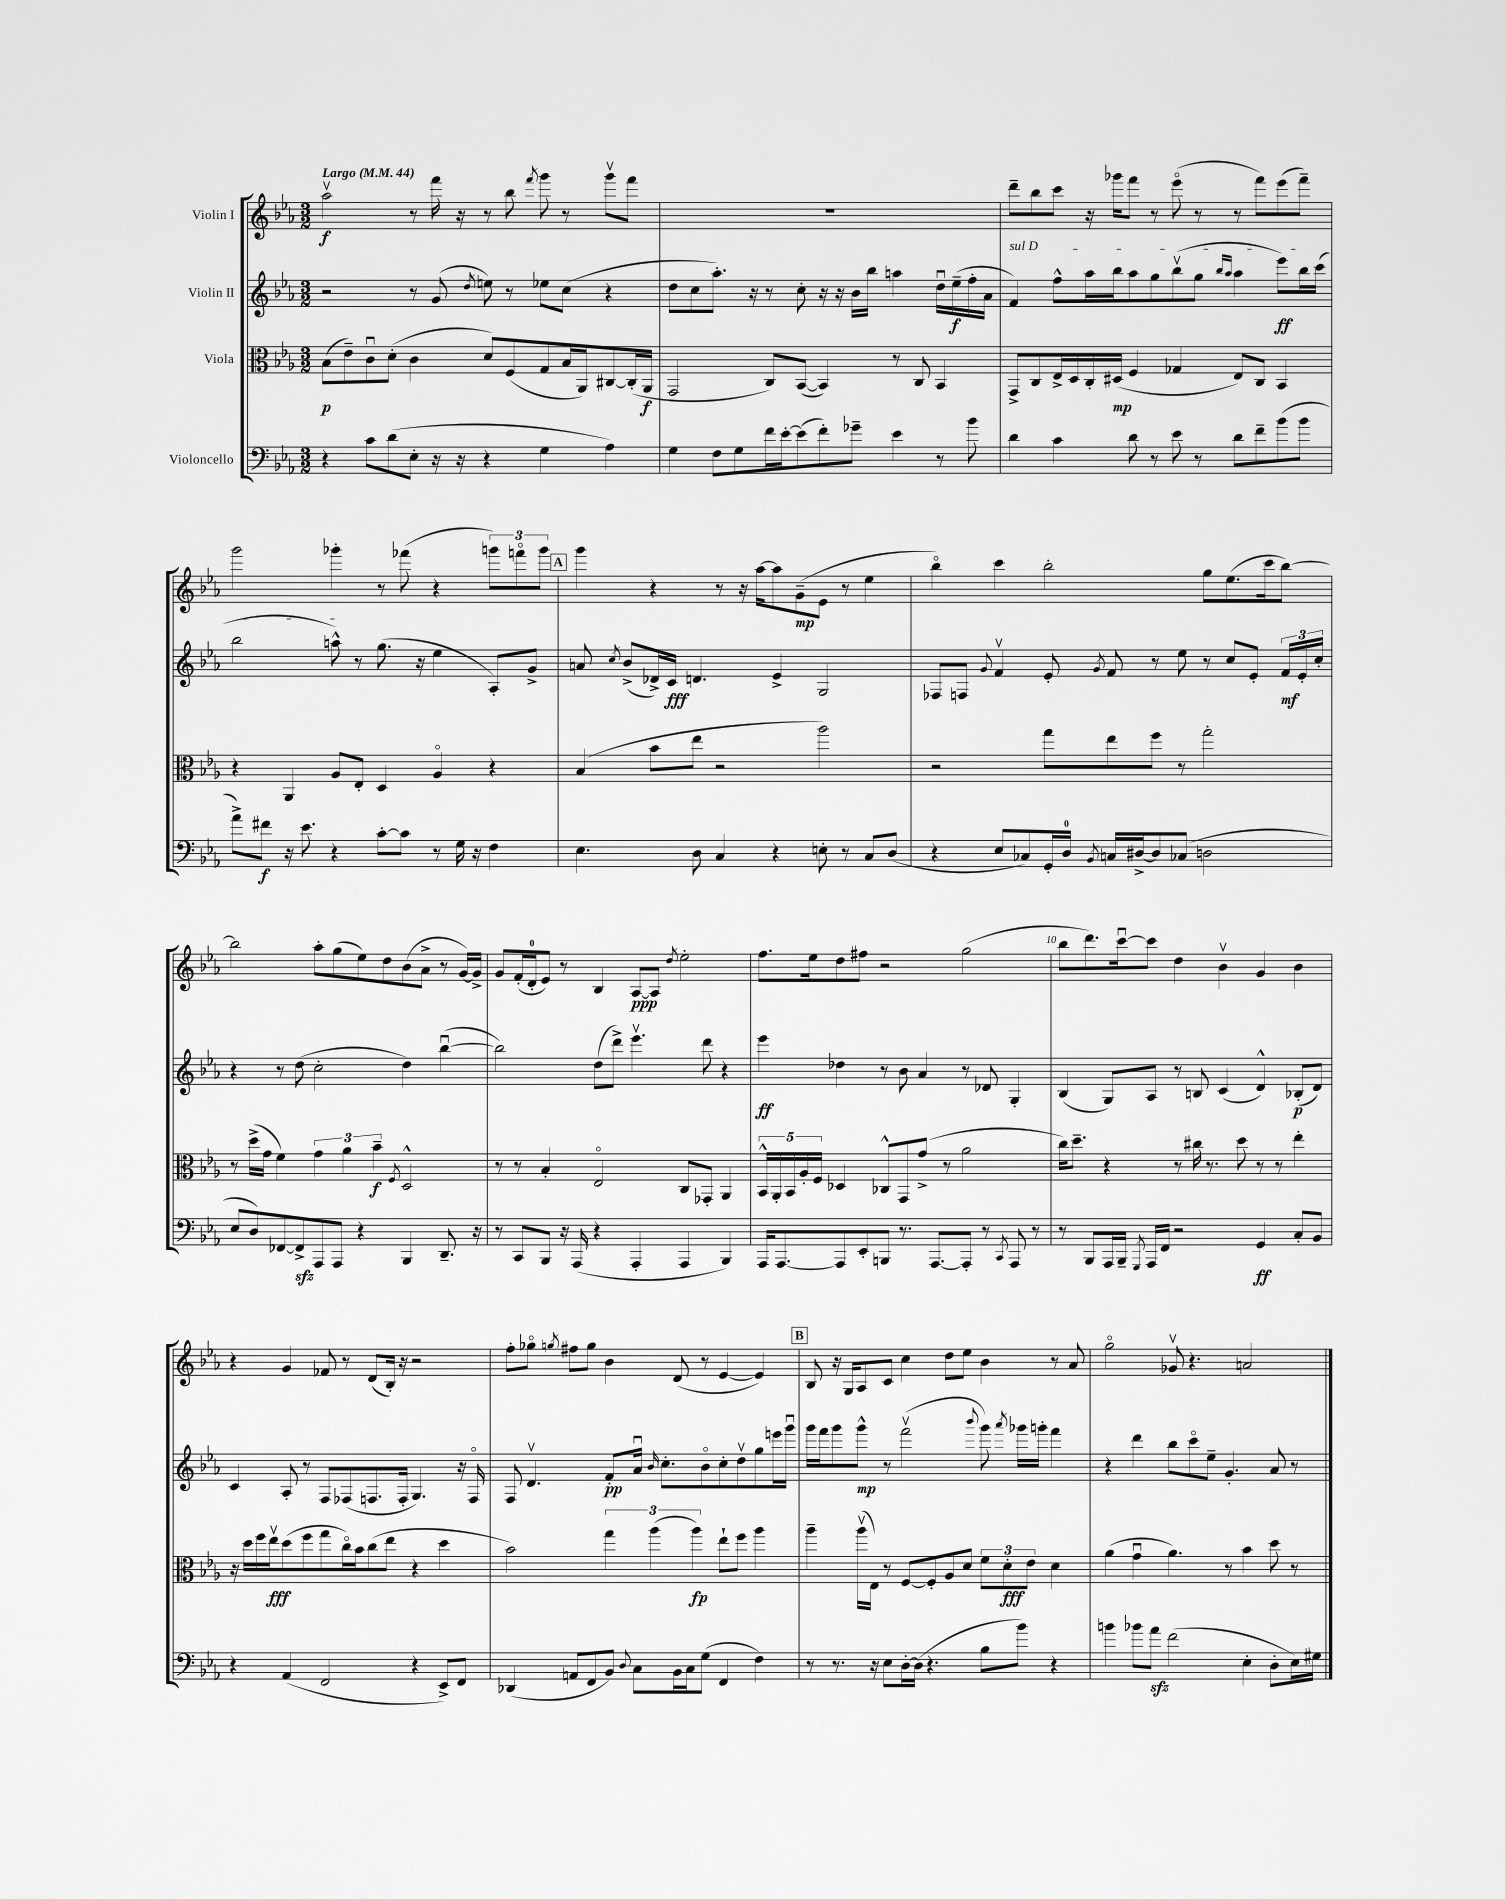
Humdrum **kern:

**kern	**kern	**kern	**kern
*staff4	*staff3	*staff2	*staff1
*clefF4	*clefC3	*clefG2	*clefG2
*k[b-e-a-]	*k[b-e-a-]	*k[b-e-a-]	*k[b-e-a-]
*M3/2	*M3/2	*M3/2	*M3/2
*MM44	*MM44	*MM44	*MM44
4r	(8B-	2r	2aa-v
.	8e-~)	.	.
8c	8cu	.	.
(8d	(8d'	.	.
8E-'	4c	8r	8r
16r	.	(8g	16fff
16r	.	.	16r
.	.	8qdd	.
4r	8d)	8ee)	8r
.	(8F	8r	8bb-
.	.	.	8qfff
4G	8G	8ee-	8ggg
.	16B-	(8cc	8r
.	16AA-)	.	.
4A-)	[8C#	4r	8gggv
.	(16C#']	.	8fff
.	16AA-	.	.
=	=	=	=
4G	2GG	8dd	1.r
.	.	8cc	.
8F	.	8.aa-')	.
8G	.	.	.
.	.	16r	.
16f	8C)	8r	.
[16e-'	.	.	.
(8e-]	([8BB-	8cc'	.
8f')	4BB-])	16r	.
.	.	16r	.
8g-~	.	16b-	.
.	.	16bb-	.
4e-	8r	4aa	.
.	8C	.	.
8r	4BB-	16ddu	.
.	.	(16ee-~	.
8b-	.	16ff'	.
.	.	16a-	.
=	=	=	=
4d	8GG^	4f)	8ddd~
.	8C	.	8bb-
4c	16E-^	8ff^^	8ccc
.	16D	.	.
.	16C'	16aa-	16r
.	(16D#	16bb-	16ggg-
8d	4F	8aa-	8fff
8r	.	8gg	8r
8e-	4G-	(8bb-v	(8eee-o
8r	.	8gg	8r
.	.	16qqbb-	.
.	.	16qqaa-	.
8d	8E-)	4aa-	8r
8f~	8C	.	8fff)
(8b-	4BB-	8eee-)	(8eee-
8b-	.	16bb-	8fff~)
.	.	(16ccc	.
=	=	=	=
8a-^)	4r	2bb-	2ggg
8f#	.	.	.
16r	4AA-	.	.
8.e-	.	.	.
4r	8A-	8aa^^)	4ggg-'
.	8E-'	8r	.
[8c'	4D	(8.gg	8r
8c]	.	.	(8fff-
.	.	16r	.
8r	4A-o	4ee-	4r
16G	.	.	.
16r	.	.	.
4F	4r	8A-')	12ggg)
.	.	.	12fffo
.	.	8g^	.
.	.	.	12ggg
=	=	=	=
4.E-	(4B-	8a	4ggg
.	.	8qcc	.
.	.	(8b-^	.
.	8b-	16d-^)	4r
.	.	16c	.
8D	8ee-	4.d	.
4C	2r	.	8r
.	.	.	16r
.	.	.	[16aa-
4r	.	4e-^	8aa-]
.	.	.	(8g~
8E'	2aa-)	2G	8e-
8r	.	.	8r
8C	.	.	4ee-
(8D	.	.	.
=	=	=	=
4r	2r	8F-	4bb-o)
.	.	8F	.
.	.	8qqg	.
8E-	.	4fv	4ccc
8C-)	.	.	.
16GG'	8gg	8e-'	2bb-'
16D	.	.	.
8qBB-	.	8qg	.
16C	8ee-	8f	.
[16D#^	.	.	.
8D#]	8ff	8r	.
(8C-	8r	8ee-	.
2D	2gg'	8r	8gg
.	.	8cc	(8.ee-
.	.	8e-'	.
.	.	.	16ccc
.	.	24f	[8bb-)
.	.	24e-'	.
.	.	24cc'	.
=	=	=	=
8E-	8r	4r	2bb-]
8D)	(16dd^	.	.
.	16g	.	.
[8FF-	4f)	8r	.
8FF-^]	.	(8dd	.
8AAA-	6g	2cc'	8aa-'
8AAA-	.	.	(8gg
.	6a-	.	.
4r	.	.	8ee-)
.	6b-~	.	.
.	.	.	8dd
.	8qF	.	.
4BBB-	2D^^	4dd)	(8b-
.	.	.	8a-^
8.DD~	.	([4bb-u	8r
.	.	.	[16g)
16r	.	.	16g^]
=	=	=	=
8r	8r	2bb-])	8g
8CC	8r	.	(16f'
.	.	.	16d'
8BBB-	4B-'	.	8e-)
16r	.	.	8r
(16AAA-	.	.	.
4r	2E-o	(8dd	4B-
.	.	8ddd^)	.
4AAA-'	.	4.eee-v	[8A-
.	.	.	8A-]
.	.	.	8qdd
4AAA-	8C	.	2ee-'
.	8GG-'	8ddd	.
4BBB-)	4AA-	4r	.
=	=	=	=
16AAA-	20BB-^^	4eee-	8.ff
.	20AA-'	.	.
[8.AAA-	.	.	.
.	20BB-	.	.
.	20A-'	.	.
.	.	.	16ee-
.	20F	.	.
8AAA-]	4D-	4dd-	8dd
8EE-'	.	.	8ff#
8BBB	8C-^^	8r	2r
8.r	8GG	8b-	.
.	(8g^	4a-	.
[8.AAA-	.	.	.
.	8r	.	.
8AAA-']	2a-	8r	(2gg
8r	.	8d-	.
8qCC	.	.	.
8AAA-	.	4G'	.
8r	.	.	.
=	=	=	=
8r	16cc)	(4B-	8bb-
.	8.dd~	.	.
8BBB-	.	.	8.ddd)
16AAA-	4r	8G)	.
16BBB-~	.	.	[16cccu
8qGGG	.	.	.
16AAA-	.	8A-	8ccc]
16FF	.	.	.
2r	8r	8r	4dd
.	16cc#	8B	.
.	8.r	.	.
.	.	(4c	4b-v
.	8dd	.	.
4GG	8r	4d^^)	4g
.	8r	.	.
8C'	4ee-'	(8B-'	4b-
8BB-	.	8d)	.
=	=	=	=
4r	16r	4c	4r
.	16dd	.	.
.	16ff	.	.
.	16ee-v	.	.
(4AA-	(8dd	8A-'	4g
.	8ff	8r	.
2FF	8gg	8F	8f-
.	16cco)	(8F-	8r
.	16b-	.	.
.	(8cc	8.F	(8d
.	8ee-	.	16B-')
.	.	16F'	16r
4r	4r	4.G)	2r
8EE-^)	4dd	.	.
8FF	.	16r	.
.	.	16Fo	.
=	=	=	=
(4DD-	2b-)	8F	8ff'
.	.	4.dv	8gg-o
.	.	.	8qgg
8AA	.	.	8ff#
8FF	.	.	8gg
8BB-)	6gg	8f'	4b-
8qqD	.	.	.
8C	.	16a-u	.
.	(6aa-	.	.
.	.	16qqb-	.
.	.	8.cc'	.
16BB-	.	.	(8d
16C	.	.	.
.	6aa-)	.	.
(8G	.	8b-o	8r
4FF	8ee-`	8cc'	[4e-
.	8ff	8ddv	.
4F)	4aa-	8gg	4e-])
.	.	16eee	.
.	.	16gggu	.
=	=	=	=
8r	4aa-~	16ggg	8B-
.	.	16fff	.
8.r	.	8ggg	16r
.	.	.	16G
.	(16aa-v	8ggg^^	8A-
16r	16E-)	.	.
8E-	8r	8r	8c
[16D'	[8F	(2fffv	4cc
(16D]	.	.	.
4.r	8F']	.	.
.	8A-	.	8dd
.	8d	.	8ee-
.	.	8qqbbb-	.
8B-	12f	8ggg)	4b-
.	12d'	.	.
.	.	8qaaa-	.
8b-)	.	16ggg-	.
.	12e-	.	.
.	.	16ggg'	.
4r	4d	4fff	8r
.	.	.	8a-
=	=	=	=
4b	(4a-	4r	2ggo
8b-	4gu	4ddd	.
8a-	.	.	.
(2f	4.a-)	8bb-	8g-v
.	.	8ccco	4.r
.	.	8ee-~	.
.	8r	4.g'	.
4E-'	4b-	.	2a
8D'	8dd	8a-	.
16E-)	8r	8r	.
16G#	.	.	.
==	==	==	==
*-	*-	*-	*-
